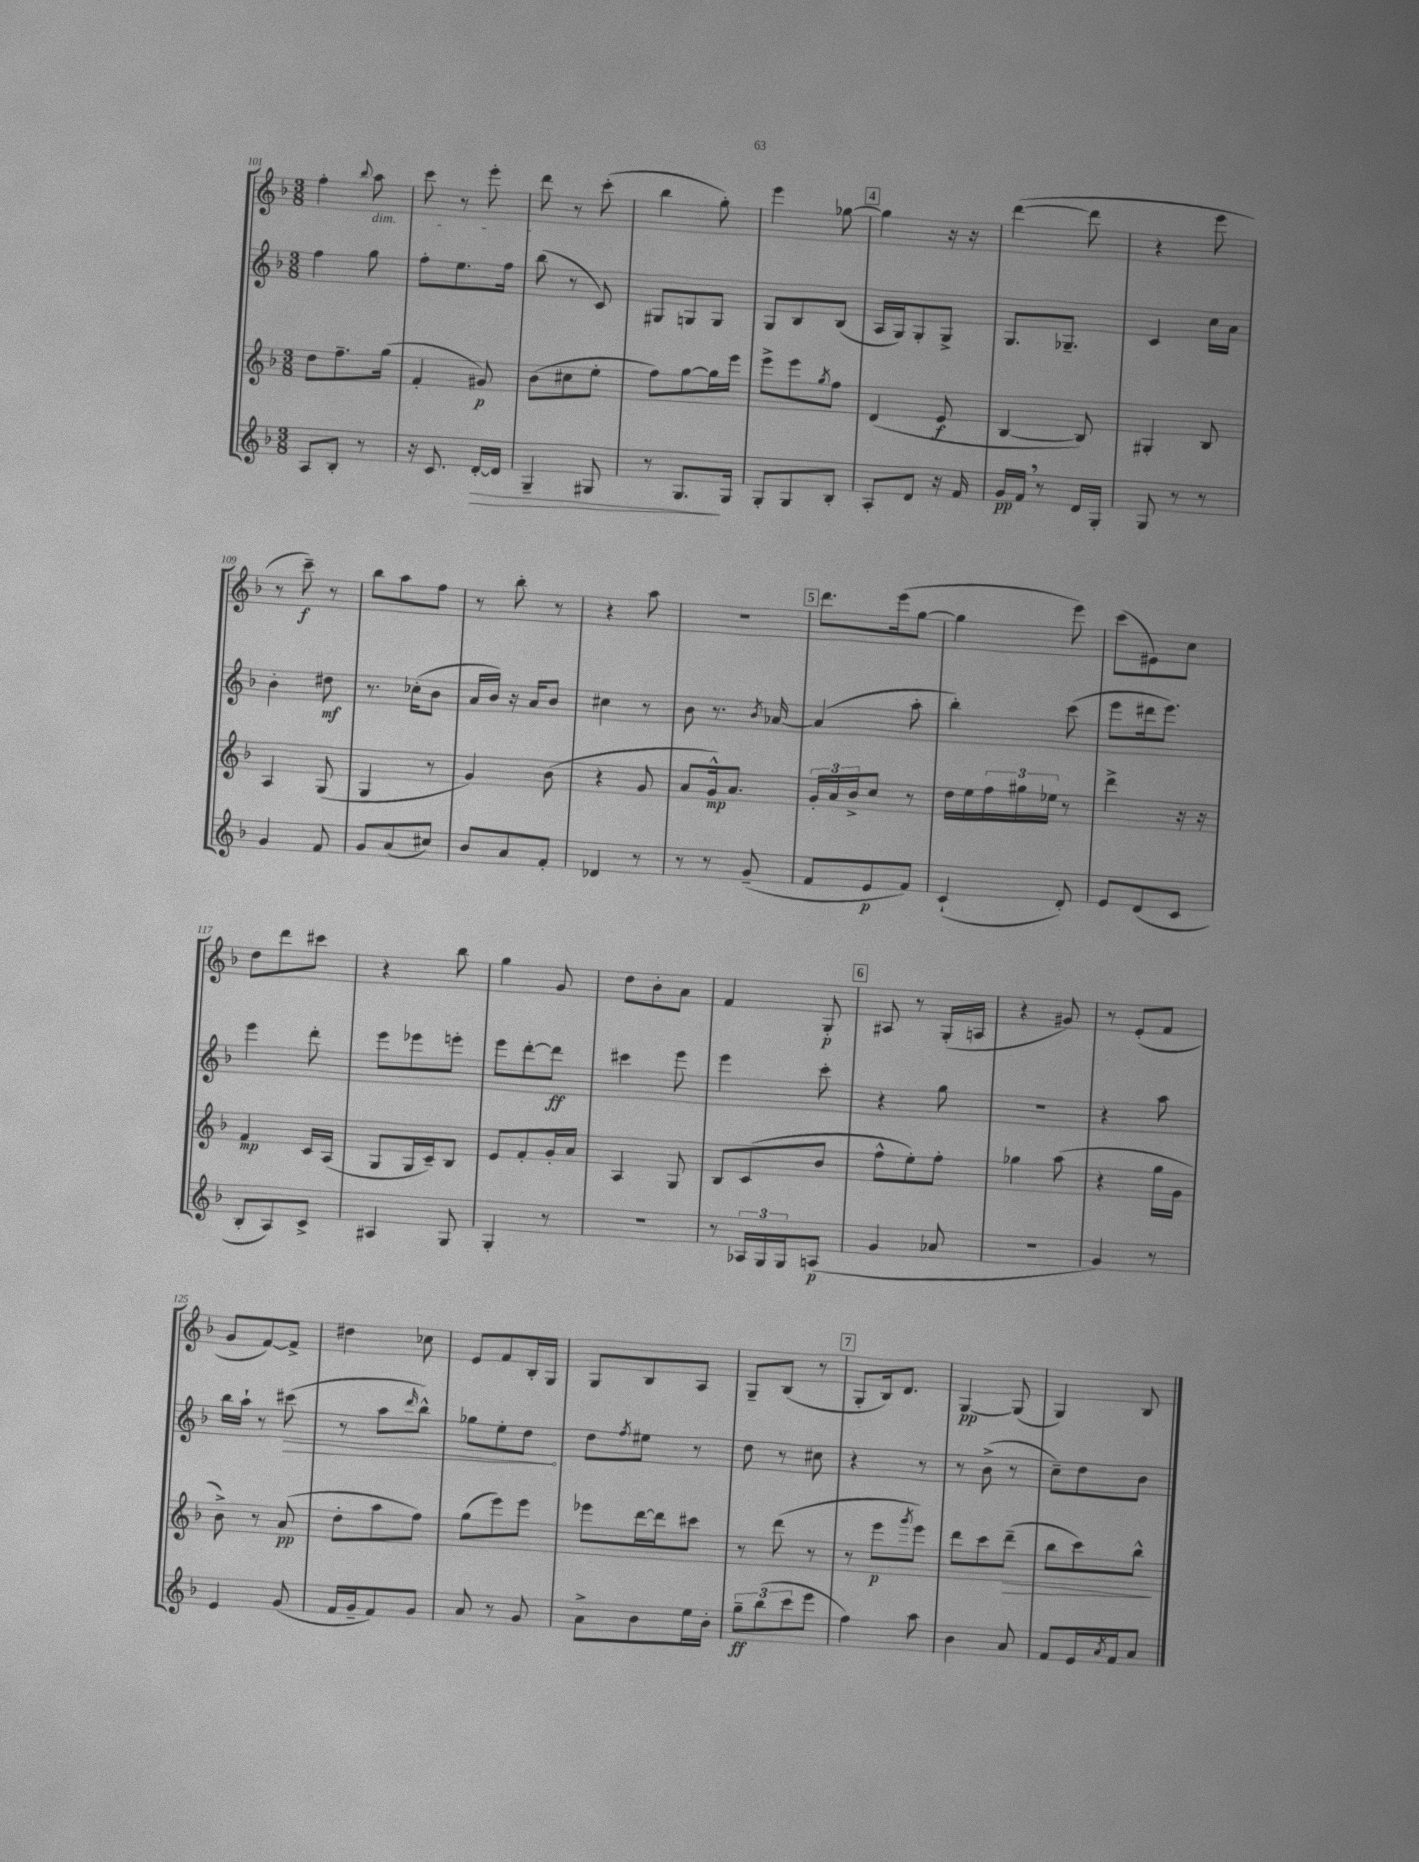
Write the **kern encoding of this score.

**kern	**dynam	**kern	**dynam	**kern	**dynam	**kern	**dynam
*part4	*part4	*part3	*part3	*part2	*part2	*part1	*part1
*staff4	*staff4	*staff3	*staff3	*staff2	*staff2	*staff1	*staff1
*clefG2	*	*clefG2	*	*clefG2	*	*clefG2	*
*k[b-]	*	*k[b-]	*	*k[b-]	*	*k[b-]	*
*M3/8	*	*M3/8	*	*M3/8	*	*M3/8	*
=101	=101	=101	=101	=101	=101	=101	=101
8A/L	.	8dd\L	.	4ff\	.	4ff'\	.
8B-'/J	.	8.ff~\	.	.	.	.	.
.	.	.	.	.	.	8qqbb-/	.
!	!	!	!	!	!	!LO:TX:b:i:t=dim.	!
8r	.	.	.	8gg\	.	8aa\	.
.	.	(16gg\Jk	.	.	.	.	.
=102	=102	=102	=102	=102	=102	=102	=102
16r	.	4f'/	.	8ff'\L	.	8ccc\	.
8.c/	.	.	.	.	.	.	.
.	.	.	.	8.ee\	.	8r	.
!	!LO:HP:b	!	!	!	!	!	!
[16d'/LL	>	8g#X/)	p	.	.	8eee'\	.
16d/JJ]	.	.	.	16ff\Jk	.	.	.
=103	=103	=103	=103	=103	=103	=103	=103
4G~/	.	(8b-\L	.	(8bb-\	.	8ddd\	.
.	.	8cc#X\	.	8r	.	8r	.
8G#X/	.	8ee'\J	.	8c/)	.	(8ccc'\	.
=104	=104	=104	=104	=104	=104	=104	=104
8r	.	8ff\L)	.	8G#X/L	.	4bb-\	.
8.G/L	.	[8gg\	.	8Gn/	.	.	.
.	.	16gg\L]	.	8G/J	.	8gg'\)	.
16G/Jk	]	16eee\JJ	.	.	.	.	.
=105	=105	=105	=105	=105	=105	=105	=105
8G'/L	.	8eee^\L	.	8G/L	.	4eee\	.
8G/	.	8eee\	.	8B-/	.	.	.
.	.	8qgg/	.	.	.	.	.
8B-'/J	.	8ff\J	.	(8B-/J	.	[8gg-X\	.
!!LO:REH:place=s1:t=4
=106	=106	=106	=106	=106	=106	=106	=106
8A'/L	.	(4d/	.	16A/LL	.	4gg-\]	.
.	.	.	.	16G/J)	.	.	.
8d/J	.	.	.	8G'/	.	.	.
16r	.	8e/	f	8G^/J	.	16r	.
16f/	.	.	.	.	.	16r	.
=107	=107	=107	=107	=107	=107	=107	=107
16g/LL	pp	[4B-/	.	8.G/L	.	([4ddd\	.
16f,/JJ	.	.	.	.	.	.	.
8r	.	.	.	.	.	.	.
.	.	.	.	8.G-X~/J	.	.	.
16d/LL	.	8B-/])	.	.	.	8ddd\]	.
16G'/JJ	.	.	.	.	.	.	.
=108	=108	=108	=108	=108	=108	=108	=108
8G/	.	4G#X'/	.	4c/	.	4r	.
8r	.	.	.	.	.	.	.
8r	.	8B-/	.	16cc\LL	.	8eee\	.
.	.	.	.	16a\JJ	.	.	.
!!LO:LB:g=z
=109	=109	=109	=109	=109	=109	=109	=109
4g/	.	4A/	.	4b-'\	.	8r	.
.	.	.	.	.	.	8ccc~\)	f
8f/	.	(8G/	.	8dd#X\	mf	8r	.
=110	=110	=110	=110	=110	=110	=110	=110
8g/L	.	4G/	.	8.r	.	8bb-\L	.
(8a/	.	.	.	.	.	8aa\	.
.	.	.	.	(16cc-X'\KL	.	.	.
8cc#X/J)	.	8r	.	8b-\J	.	8ff\J	.
=111	=111	=111	=111	=111	=111	=111	=111
8b-/L	.	4g/)	.	16a/LL	.	8r	.
.	.	.	.	16b-/JJ)	.	.	.
8a/	.	.	.	16r	.	8bb-'\	.
.	.	.	.	16a/KL	.	.	.
8f'/J	.	(8b-\	.	8b-/J	.	8r	.
=112	=112	=112	=112	=112	=112	=112	=112
4d-X/	.	4r	.	4cc#X\	.	4r	.
8r	.	8g/	.	8r	.	8aa\	.
=113	=113	=113	=113	=113	=113	=113	=113
8r	.	8a/L	.	8b-\	.	4.r	.
8r	.	16g^^/k)	mp	8.r	.	.	.
.	.	8.a/J	.	.	.	.	.
(8g~/	.	.	.	.	.	.	.
.	.	.	.	8qb-/	.	.	.
.	.	.	.	[16a-X/	.	.	.
!!LO:REH:place=s1:t=5
=114	=114	=114	=114	=114	=114	=114	=114
8f/L	.	24g'/LL	.	(4a-/]	.	8.ddd\L	.
.	.	24a/	.	.	.	.	.
.	.	24b-^/J	.	.	.	.	.
8e/	p	8cc/J	.	.	.	.	.
.	.	.	.	.	.	(16eee\k	.
8f/J)	.	8r	.	8aa'\	.	[8gg\J	.
=115	=115	=115	=115	=115	=115	=115	=115
(4c`/	.	16dd\LL	.	4bb-'\)	.	4gg\]	.
.	.	16ee\	.	.	.	.	.
.	.	24ff\	.	.	.	.	.
.	.	24gg#X\	.	.	.	.	.
.	.	24ee-X\JJ	.	.	.	.	.
8d'/)	.	8r	.	(8ccc\	.	8eee\)	.
=116	=116	=116	=116	=116	=116	=116	=116
8e/L	.	4ddd^\	.	8eee\L	.	(8ccc\L	.
(8d/	.	.	.	16ddd#X\k	.	8e#X\)	.
.	.	.	.	8.eee\J)	.	.	.
8c/J	.	16r	.	.	.	8cc\J	.
.	.	16r	.	.	.	.	.
!!LO:LB:g=z
=117	=117	=117	=117	=117	=117	=117	=117
8B-'/L	.	4f/	mp	4eee\	.	8dd\L	.
8A/)	.	.	.	.	.	8ddd\	.
8c^/J	.	16c/LL	.	8ddd'\	.	8ccc#X\J	.
.	.	(16A/JJ	.	.	.	.	.
=118	=118	=118	=118	=118	=118	=118	=118
4A#X/	.	8G/L	.	8eee\L	.	4r	.
.	.	16G/L	.	8eee-X\	.	.	.
.	.	16c~/J)	.	.	.	.	.
8G/	.	8B-/J	.	8eeen'\J	.	8bb-\	.
=119	=119	=119	=119	=119	=119	=119	=119
4G'/	.	8e/L	.	8eee\L	.	4gg\	.
.	.	8f'/	.	[8ddd'\	.	.	.
8r	.	16g'/L	.	8ddd\J]	ff	8g/	.
.	.	16a/JJ	.	.	.	.	.
=120	=120	=120	=120	=120	=120	=120	=120
4.r	.	4A/	.	4ccc#X\	.	8dd\L	.
.	.	.	.	.	.	8b-'\	.
.	.	8G/	.	8eee\	.	8a\J	.
=121	=121	=121	=121	=121	=121	=121	=121
8r	.	8B-/L	.	4eee\	.	4f/	.
24A-X/LL	.	(8c/	.	.	.	.	.
24G/	.	.	.	.	.	.	.
24G/J	.	.	.	.	.	.	.
(8An/J	p	8b-/J	.	8ccc'\	.	8G'/	p
!!LO:REH:place=s1:t=6
=122	=122	=122	=122	=122	=122	=122	=122
4g/	.	8ff^^\L	.	4r	.	8A#X/	.
.	.	8ee'\)	.	.	.	8r	.
8a-X/	.	8ff'\J	.	8gg\	.	(16G'/LL	.
.	.	.	.	.	.	16An/JJ	.
=123	=123	=123	=123	=123	=123	=123	=123
4.r	.	4gg-X\	.	4.r	.	4r	.
.	.	(8aa\	.	.	.	8g#X/)	.
=124	=124	=124	=124	=124	=124	=124	=124
4g/)	.	4r	.	4r	.	8r	.
.	.	.	.	.	.	(8e'/L	.
8r	.	16gg\LL	.	8aa\	.	8f/J	.
.	.	16g\JJ	.	.	.	.	.
!!LO:LB:g=z
=125	=125	=125	=125	=125	=125	=125	=125
4e/	.	8b-^\)	.	16bb-\LL	.	8g/L	.
.	.	.	.	16aa`\JJ	.	.	.
.	.	8r	.	8r	.	[8f/)	.
!	!	!	!	!	!LO:HP:b	!	!
(8g/	.	(8a/	pp	(8ccc#X\	>	8f^/J]	.
=126	=126	=126	=126	=126	=126	=126	=126
16f/LL	.	8dd'\L	.	8r	.	4dd#X\	.
16g~/J	.	.	.	.	.	.	.
8f/)	.	8aa\	.	8aa\L	.	.	.
.	.	.	.	16qqddd/	.	.	.
8g/J	.	8ff\J)	.	8bb-^^\J)	.	8cc-X\	.
=127	=127	=127	=127	=127	=127	=127	=127
8a/	.	(8gg\L	.	8gg-X\L	.	8e/L	.
8r	.	8eee\)	.	8ee'\	.	8f/	.
8g/	.	8eee\J	.	8dd\J	.	16B-'/L	.
.	.	.	.	.	.	16G/JJ	.
.	.	.	.	.	]	.	.
=128	=128	=128	=128	=128	=128	=128	=128
8a^\L	.	8eee-X\L	.	8dd\L	.	8G/L	.
.	.	.	.	8qff/	.	.	.
8b-\	.	[16ddd\L	.	8ee#X\J	.	8B-/	.
.	.	16ddd\J]	.	.	.	.	.
16ee\L	.	8ccc#X\J	.	8r	.	8A/J	.
16b-'\JJ	.	.	.	.	.	.	.
=129	=129	=129	=129	=129	=129	=129	=129
12gg~\L	ff	8r	.	8dd\	.	8G~/L	.
(12bb-\	.	.	.	.	.	.	.
.	.	(8ddd\	.	8r	.	(8B-/J	.
12ccc\	.	.	.	.	.	.	.
8eee\J	.	8r	.	8cc#X\	.	8r	.
!!LO:REH:place=s1:t=7
=130	=130	=130	=130	=130	=130	=130	=130
4ff\)	.	8r	.	4r	.	8G'/L	.
.	.	8eee\L	p	.	.	16B-/k)	.
.	.	.	.	.	.	8.d/J	.
.	.	8qggg/	.	.	.	.	.
8aa\	.	8eee\J)	.	8r	.	.	.
=131	=131	=131	=131	=131	=131	=131	=131
4b-\	.	8ddd\L	.	8r	.	[4G/	pp
.	.	8ccc\	.	(8b-^\	.	.	.
!	!	!	!LO:HP:b	!	!	!	!
8a/	.	(8ddd~\J	>	8r	.	(8G/]	.
=132	=132	=132	=132	=132	=132	=132	=132
8f/L	.	8bb-\L	.	8cc~\L)	.	4G/)	.
16e/L	.	8ccc\)	.	8dd\	.	.	.
8qa/	.	.	.	.	.	.	.
16f/J	.	.	.	.	.	.	.
8a/J	.	8bb-^^\J	.	8b-\J	.	8B-/	.
.	.	.	]	.	.	.	.
==	==	==	==	==	==	==	==
*-	*-	*-	*-	*-	*-	*-	*-
